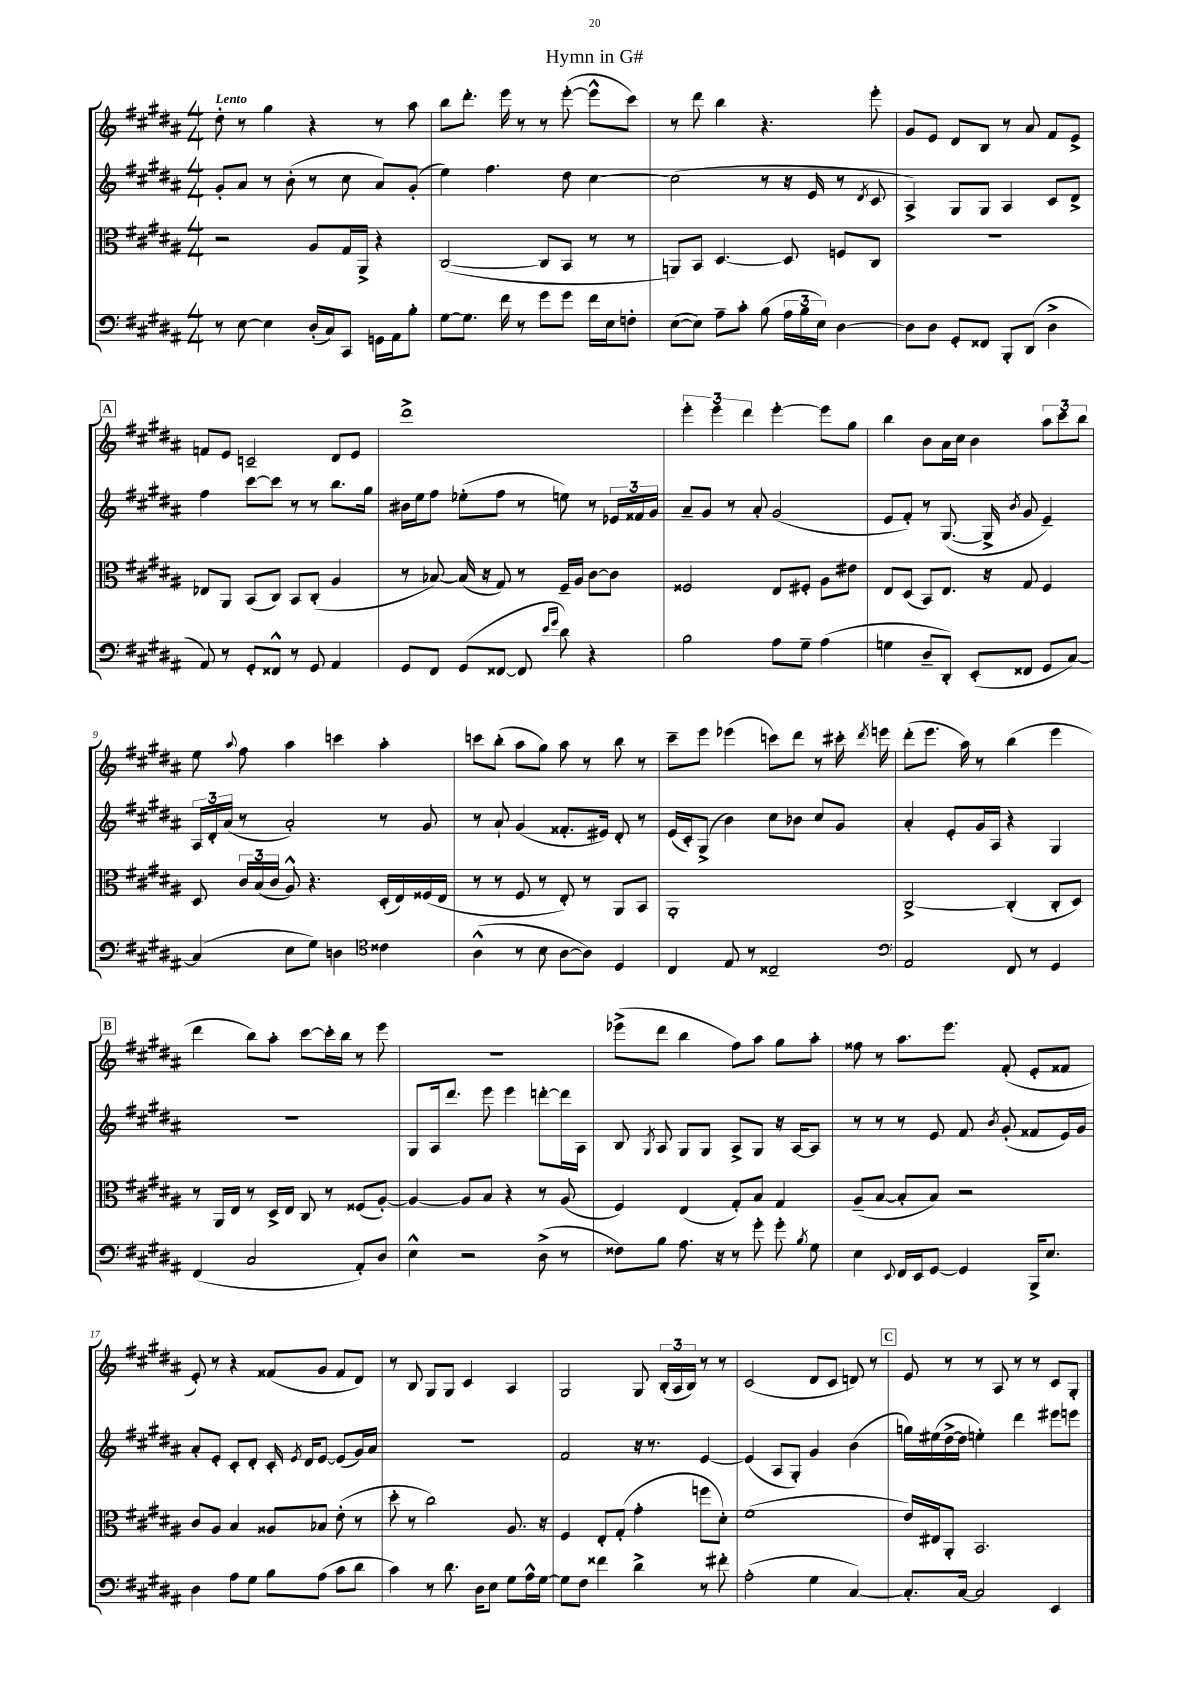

**kern	**kern	**kern	**kern
*staff4	*staff3	*staff2	*staff1
*clefF4	*clefC3	*clefG2	*clefG2
*k[f#c#g#d#a#]	*k[f#c#g#d#a#]	*k[f#c#g#d#a#]	*k[f#c#g#d#a#]
*M4/4	*M4/4	*M4/4	*M4/4
8r	2r	8g#'	8dd#'
[8E	.	8a#	8r
4E]	.	8r	4gg#
.	.	(8b'	.
(16D#'	8A#	8r	4r
16C#)	.	.	.
8CC#	16G#	8cc#	.
.	16AA#^	.	.
16GG	4r	8a#)	8r
16AA#	.	.	.
8B'	.	(8g#'	8aa#
=	=	=	=
[8G#	([2C#	4ee)	8bb
8.G#]	.	.	8.ddd#'
.	.	4.ff#	.
16f#	.	.	16eee
8r	.	.	8r
8g#	8C#]	.	8r
8g#	8BB	8dd#	([8eee'
16f#	8r	[4cc#	8eee^^]
16E	.	.	.
8F'	8r	.	8ccc#)
=	=	=	=
([8E	8AA)	(2cc#]	8r
8E])	8BB	.	8ddd#
8A#~	[4.D#	.	4bb
8c#'	.	.	.
(8B	.	8r	4.r
24A#	8D#]	16r	.
24B	.	.	.
.	.	16e	.
24E)	.	.	.
[4D#	8F	8r	.
.	.	8qd#	.
.	8C#	8c#	8eee'
=	=	=	=
8D#]	1r	4A#^)	8g#
8D#	.	.	8e
8GG#'	.	8G#	8d#
8FF##	.	8G#	8B
8BBB'	.	4A#	8r
(8DD#	.	.	8a#
4D#^	.	8c#	8f#
.	.	8d#^	8e^
=	=	=	=
8AA#)	8E-	4ff#	8f
8r	8AA#	.	8e
8GG#'	(8BB	[8ccc#	2c~
8FF##^^	8C#)	8ccc#]	.
8r	8BB	8r	.
8GG#	(8C#'	8r	.
4AA#	4A#	8.bb	8d#
.	.	.	8e
.	.	16gg#	.
=	=	=	=
8GG#	8r	16b#	1ddd#^
.	.	16ee	.
8FF#	[8B-)	8ff#	.
(8GG#	(16B-]	(8ee-'	.
.	16r	.	.
[8FF##	8G#)	8ff#	.
8FF##]	8r	8r	.
16qqe	.	.	.
16qqg#	.	.	.
8d#)	16F#~	8ee)	.
.	16A#	.	.
4r	[8c#	8r	.
.	8c#]	24e-	.
.	.	24f##	.
.	.	24g#	.
=	=	=	=
2B	2F##	8a#~	6eee'
.	.	8g#	.
.	.	.	6eee
.	.	8r	.
.	.	.	6ddd#
.	.	8a#'	.
8A#	8E	(2g#	[4eee'
8G#~	8F#'	.	.
(4A#	8A#	.	8eee]
.	8e#	.	8gg#
=	=	=	=
4G	8E	8e	4bb
.	(8D#	8f#')	.
8D#~	8BB)	8r	8b
8DD#')	8.E	([8.G#	16a#
.	.	.	16cc#
(8EE'	.	.	4b
.	16r	16G#^]	.
.	.	8qb	.
8FF##	8G#	8g#	.
8GG#	4F#	4e~)	12aa#
.	.	.	12ccc#
[8C#)	.	.	.
.	.	.	12bb
=	=	=	=
(4C#]	8D#	24A#	8ee
.	.	24d#'	.
.	.	(24a#	.
.	.	.	8qqaa#
.	24c#	8r	8ff#
.	(24B	.	.
.	24c#	.	.
8E	8A#^^)	2a#')	4aa#
8G#)	4.r	.	.
4D	.	.	4ccc
*clefC4	*	*	*
4c##	(16D#'	8r	4aa#'
.	16E)	.	.
.	(16F##	8g#	.
.	16E	.	.
=	=	=	=
(4A#^^	8r	8r	8ccc
.	8r	8a#`	(8bb'
8r	8F#	(4g#	8aa#
8B	8r	.	8gg#)
[8A#	8E')	8.f##'	8aa#
8A#])	8r	.	8r
.	.	16e#)	.
4D#	8AA#	8d#'	8bb
.	8BB	8r	8r
=	=	=	=
4C#	1AA#'	(16e	8ccc#~
.	.	16c#')	.
.	.	(8G#^	8eee
8E	.	4b)	(4eee-
8r	.	.	.
2C##~	.	8cc#	8ccc)
.	.	8b-	8ddd#
.	.	8cc#	8r
.	.	8g#	16ccc#'
.	.	.	8qddd#
.	.	.	16eee
=	=	=	=
*clefF4	*	*	*
2AA#	[2C#^	4a#'	(8ddd#'
.	.	.	8.eee
.	.	8e'	.
.	.	.	16aa#)
.	.	16g#	8r
.	.	16A#	.
8FF#	(4C#']	4r	(4bb
8r	.	.	.
4GG#	8C#'	4G#	4eee
.	8D#)	.	.
=	=	=	=
(4FF#	8r	1r	4ddd#
.	16AA#	.	.
.	16E	.	.
2C#	8r	.	8bb)
.	16D#^	.	8aa#'
.	16E	.	.
.	8C#	.	[8ccc#
.	8r	.	16ccc#']
.	.	.	16bb
8AA#')	(8F##	.	8r
8D#	[8A#')	.	8eee
=	=	=	=
4E^^	4A#_	8G#	1r
.	.	16A#	.
.	.	8.ddd#	.
2r	8A#]	.	.
.	8B	8eee	.
.	4r	4eee	.
(8D#^	8r	[8ddd'	.
8r	(8A#	16ddd]	.
.	.	16A#	.
=	=	=	=
8F##)	4F#)	8B	(8eee-^
.	.	8qG#	.
8B	.	8A#	8ddd#
8.A#	(4E	8G#	4bb
.	.	8G#	.
16r	.	.	.
8r	8G#')	8A#^	8ff#)
8g#'	8B	8G#	8aa#
8g#'	4G#	16r	8gg#
.	.	[16A#	.
8qB	.	.	.
8G#	.	8A#]	8aa#'
=	=	=	=
4E	(8A#~	8r	8ff##
.	[8B	8r	8r
8qqEE	.	.	.
16FF#	8B']	8r	8.aa#
16EE	.	.	.
[8GG#	8B)	8e	.
.	.	.	8.eee
4GG#]	2r	8f#	.
.	.	8qb	.
.	.	(8g#'	(8f#'
16BBB^	.	8f##	8e'
8.E	.	.	.
.	.	16e)	8f##
.	.	16g#	.
=	=	=	=
4D#	8c#	8a#'	8e')
.	8A#	8e'	8r
8A#	4B	8c#'	4r
8G#	.	8d#'	.
8B	8A##	16c#'	(8f##
.	.	8qe	.
.	.	16d#	.
(8A#	8B-	[8e	8g#
8c#	(8e'	(8e]	8f##
8d#	8r	16g#)	8d#)
.	.	16a#	.
=	=	=	=
4c#)	8dd#'	1r	8r
.	8r	.	8B
8r	2cc#)	.	8G#
8.d#	.	.	8G#
.	.	.	4c#
16D#	.	.	.
8E	.	.	.
8G#	8.A#	.	4A#
16A#^^	.	.	.
[16G#	16r	.	.
=	=	=	=
8G#]	4F#	2f#	2G#
8F#	.	.	.
4f##	8E'	.	.
.	(8G#'	.	.
4d#^	4g#'	16r	8G#
.	.	8.r	.
.	.	.	(24B'
.	.	.	24A#
.	.	.	24B)
8r	8ff	[4e	8r
8f#'	8d#')	.	8r
=	=	=	=
(2A#'	(1f#	(4e]	(2c#
.	.	8A#	.
.	.	8G#')	.
4G#	.	4g#	8d#
.	.	.	8c#
[4C#)	.	(4b	8d)
.	.	.	8r
=	=	=	=
8.C#']	16e)	16gg)	8e
.	16E#	(16ee#	.
.	8AA#'	[16dd#^	8r
[16C#	.	16dd#]	.
2C#]	2.BB	4ee')	8r
.	.	.	8A#
.	.	4ddd#	8r
.	.	.	8r
4EE	.	8eee#	8c#
.	.	8eee	8G#'
==	==	==	==
*-	*-	*-	*-
